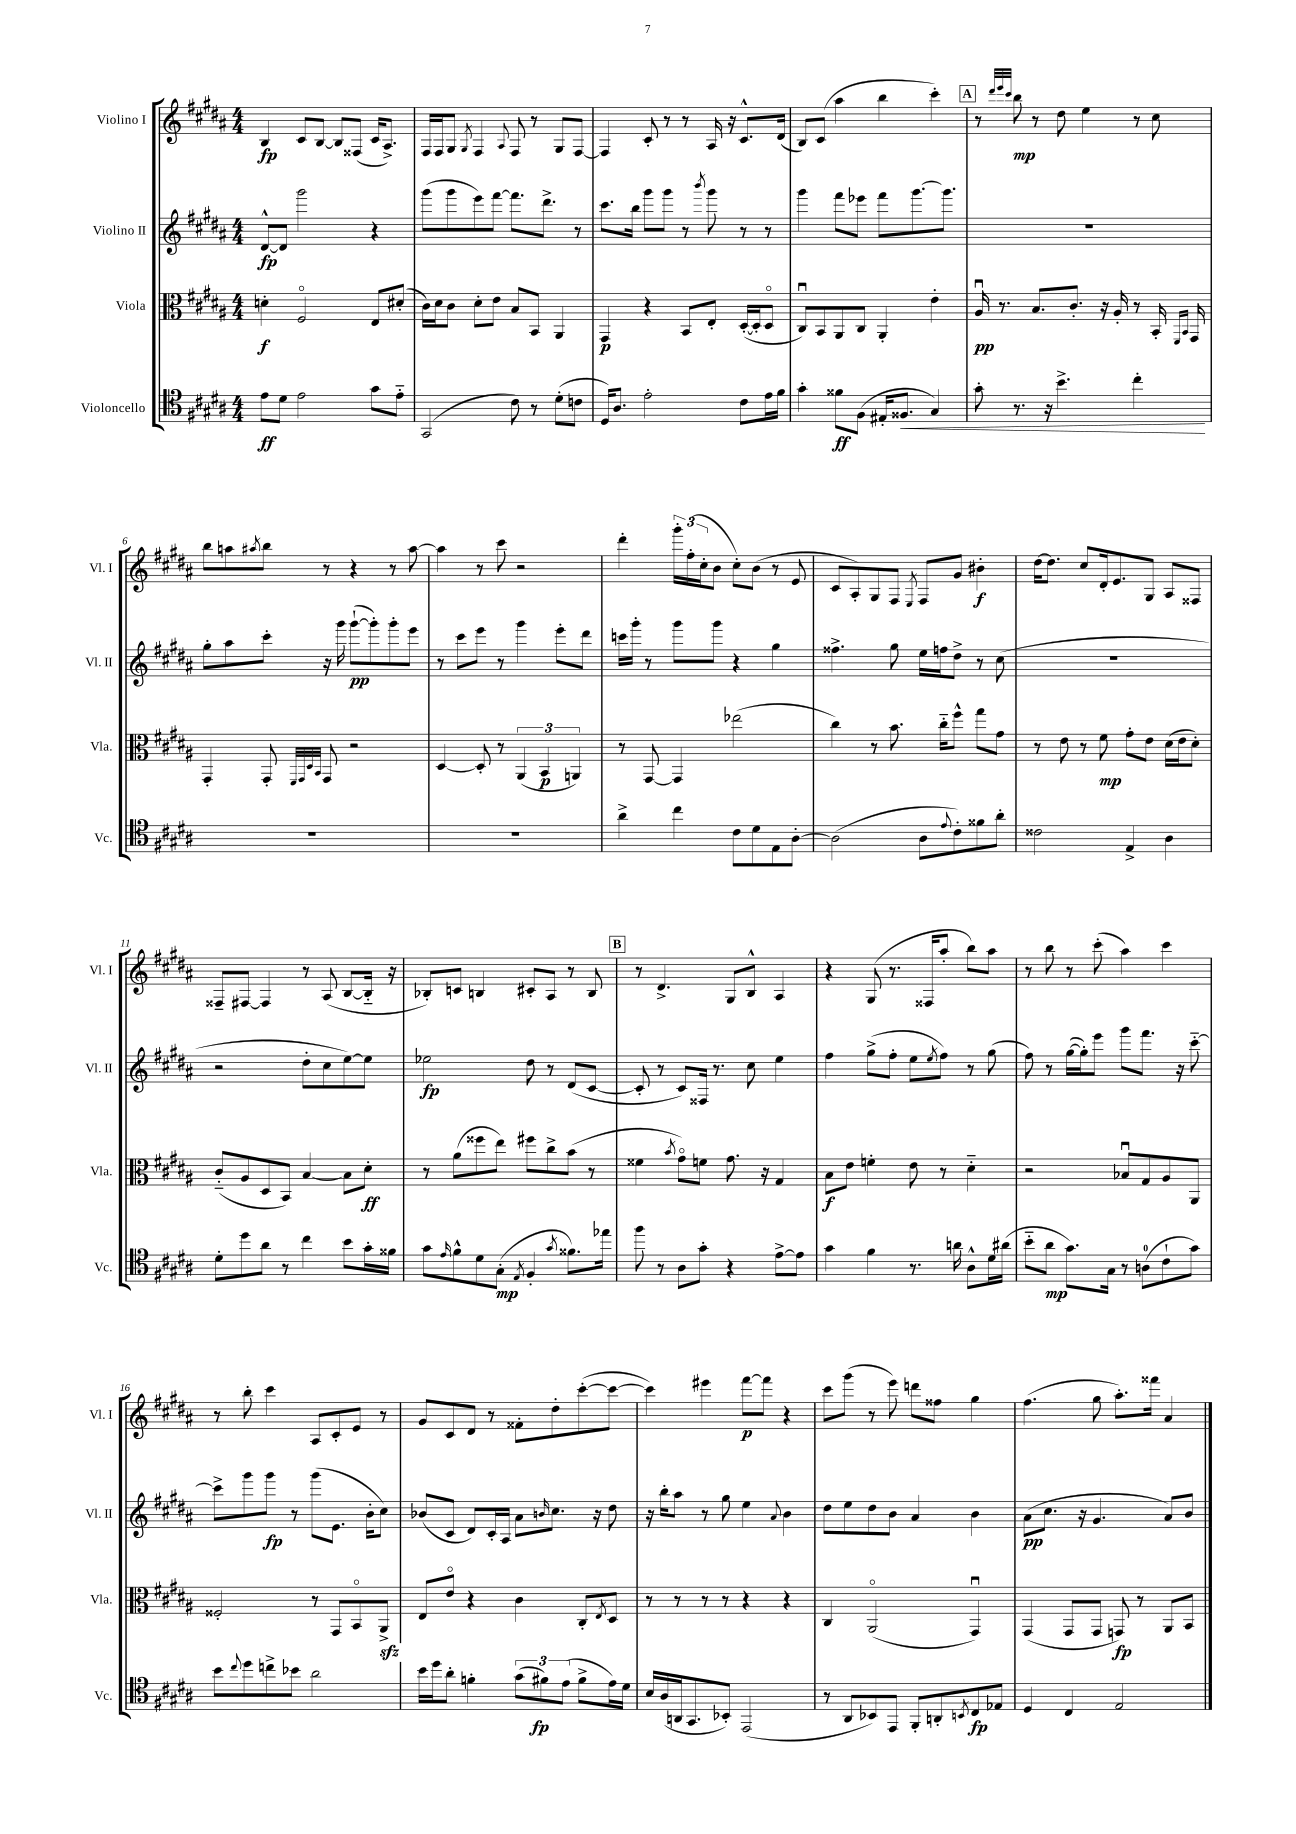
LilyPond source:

<<
\new StaffGroup <<
\new Staff = "s0" \with { instrumentName = "Violino I" shortInstrumentName = "Vl. I" } {
    \clef treble \key b \major \numericTimeSignature \time 4/4
    b4\fp cis'8 b8~ b8 fisis8( cis'16 ais8.->) |
    fis16 fis16 gis8 \acciaccatura { gis8 } fis4 \appoggiatura { ais8 } fis8 r8 gis8 fis8~ |
    fis4 cis'8-. r8 r8 ais16 r16 cis'8.-^ dis'16( |
    b8) cis'8( ais''4 b''4 cis'''4-.) |
    \mark \markup { \box "A" } r8 \grace { dis'''32 e'''32 cis'''32 } b''8\mp r8 dis''8 e''4 r8 cis''8 |
    b''8 a''8 \acciaccatura { ais''8 } b''8 r8 r4 r8 ais''8~ |
    ais''4 r8 cis'''8 r2 |
    dis'''4-. \tuplet 3/2 { gis'''16-. fis''16-.( cis''16-. } b'8 cis''8-.) b'8( r8 e'8 |
    cis'8 ais8-.) gis8 fis8 \acciaccatura { e8 } fis8 gis'8 bis'4-.\f |
    dis''16~ dis''8. cis''8 dis'16-. e'8. gis8 ais8 fisis8 |
    fisis8-- fis8~ fis4 r8 ais8( b8~ b16-_ r16 |
    bes8-.) c'8 b4 cis'8-. ais8 r8 b8 |
    \mark \markup { \box "B" } r8 dis'4.-> gis8 b8-^ ais4 |
    r4 gis8( r8. fisis16 ais''8-. b''8) ais''8 |
    r8 b''8 r8 cis'''8-.( ais''4) cis'''4 |
    r8 b''8-. cis'''4 ais8 cis'8-. e'8 r8 |
    gis'8 cis'8 dis'8 r8 fisis'8-. dis''8-. cis'''8~-.( cis'''8~ |
    cis'''4) eis'''4 fis'''8~\p fis'''8 r4 |
    cis'''8 gis'''8( r8 e'''8) d'''8 fisis''8 gis''4 |
    fis''4.( gis''8 ais''8.-.) fisis'''16 ais'4 \bar "|." |
}
\new Staff = "s1" \with { instrumentName = "Violino II" shortInstrumentName = "Vl. II" } {
    \clef treble \key b \major \numericTimeSignature \time 4/4
    dis'8~-^\fp dis'8 gis'''2 r4 |
    gis'''8( gis'''8 e'''8) fis'''8~ fis'''8. dis'''8.-> r8 |
    cis'''8. b''16 gis'''8 gis'''8 r8 \acciaccatura { b'''8 } gis'''8 r8 r8 |
    gis'''4 fis'''8 ees'''8 fis'''8 gis'''8.~ gis'''8. |
    \mark \markup { \box "A" } R1 |
    gis''8-. ais''8 cis'''8-. r16 gis'''16 gis'''8~-!\pp( gis'''8-.) gis'''8-. e'''8 |
    r8 cis'''8 e'''8 r8 gis'''4 e'''8-. dis'''8 |
    c'''16 gis'''16-. r8 gis'''8 gis'''8 r4 gis''4 |
    fisis''4.-> gis''8 e''16 f''16 dis''8-> r8 cis''8( |
    R1 |
    r2 dis''8-. cis''8 e''8~) e''8 |
    ees''2\fp dis''8 r8 dis'8( cis'8~ |
    \mark \markup { \box "B" } cis'8-. r8 cis'8) fisis16 r8. cis''8 e''4 |
    fis''4 gis''8->( fis''8-. e''8 \acciaccatura { e''8 } fis''8) r8 gis''8( |
    fis''8) r8 gis''16~( gis''16-.) e'''8 gis'''8 fis'''8. r16 cis'''8~-_ |
    cis'''8-> gis'''8 gis'''8\fp r8 gis'''8( e'8. b'16-. cis''8) |
    bes'8( cis'8 dis'8) cis'16-. ais16 ais'8 \grace { b'16 } cis''8. r16 dis''8 |
    r16 b''16-. ais''8 r8 gis''8 e''4 \appoggiatura { ais'8 } b'4 |
    dis''8 e''8 dis''8 b'8 ais'4 b'4 |
    ais'8\pp( cis''8. r16 gis'4. ais'8) b'8 \bar "|." |
}
\new Staff = "s2" \with { instrumentName = "Viola" shortInstrumentName = "Vla." } {
    \clef alto \key b \major \numericTimeSignature \time 4/4
    d'4-.\f fis2\flageolet e8 dis'8-.( |
    cis'16) dis'16 cis'8 dis'8-. e'8 b8 b,8 ais,4 |
    gis,4\p r4 b,8 e8-. dis16~-.( dis16-. dis8\flageolet |
    cis8\downbow) b,8 ais,8 cis8 ais,4-. e'4-. |
    \mark \markup { \box "A" } ais16\downbow\pp r8. b8. cis'8.-. r16 ais16-. r8 b,16-. \grace { fis,16 b,16 } gis,16 |
    gis,4-. gis,8-. \grace { fis,32 gis,32 dis32 b,32 } gis,8 r2 |
    dis4~ dis8-. r8 \tuplet 3/2 { ais,4( b,4\p a,4) } |
    r8 gis,8~ gis,4 ees''2( |
    cis''4) r8 b'8. cis''16-_ fis''8-^ gis''8 gis'8 |
    r8 e'8 r8 fis'8\mp gis'8-. e'8 dis'16( e'16 dis'8-.) |
    cis'8-_( ais8 dis8 b,8) b4~ b8 dis'8-.\ff |
    r8 ais'8( fisis''8 e''8) fis''8 cis''8-> b'8( r8 |
    \mark \markup { \box "B" } fisis'4 \acciaccatura { b'8 } gis'8\flageolet) f'8 gis'8. r16 gis4 |
    b8\f e'8 f'4-. e'8 r8 dis'4-_ |
    r2 bes8\downbow gis8 ais8 ais,8 |
    fisis2-. r8 gis,8 b,8\flageolet ais,8->\sfz |
    e8 e'8\flageolet r4 cis'4 cis8-. \acciaccatura { e8 } dis8 |
    r8 r8 r8 r8 r4 r4 |
    cis4 ais,2\flageolet( gis,4\downbow) |
    gis,4( gis,8 gis,8 g,8\fp) r8 ais,8 b,8 \bar "|." |
}
\new Staff = "s3" \with { instrumentName = "Violoncello" shortInstrumentName = "Vc." } {
    \clef tenor \key b \major \numericTimeSignature \time 4/4
    e'8\ff dis'8 e'2 gis'8 e'8-_ |
    gis,2( cis'8) r8 dis'8-.( c'8 |
    dis16) ais8. e'2-. cis'8 e'16 fis'16 |
    gis'4-. fisis'8\ff fis8( eis16-. fisis8.\< gis4) |
    \mark \markup { \box "A" } gis'8-. r8. r16 b'4.-> cis''4-.\! |
    R1 |
    R1 |
    ais'4-> cis''4 cis'8 dis'8 e8 ais8~-. |
    ais2( ais8 \appoggiatura { e'8 } cis'8-.) fisis'8 ais'8-. |
    cisis'2 e4-> ais4 |
    dis'8-. dis''8 ais'8 r8 cis''4 b'8 gis'16-. fisis'16 |
    gis'8 \grace { e'16 } fis'8-^ dis'8 gis8-.\mp( \acciaccatura { e8 } fis4-. \acciaccatura { gis'8 } fisis'8.) ees''16 |
    \mark \markup { \box "B" } fis''8 r8 ais8 gis'8-. r4 e'8~-> e'8 |
    gis'4 fis'4 r8. a'16 ais8-^ dis'16 ais'16( |
    b'8-_ ais'8\mp gis'8.) gis16 r8 a8-0( cis'8-! gis'8) |
    b'8 \appoggiatura { cis''8 } dis''8 c''8-> bes'8 ais'2 |
    b'16 dis''16 ais'8-. f'4-. \tuplet 3/2 { gis'8( fis'8\fp) e'8( } fis'8-> e'16) dis'16 |
    b16 ais16( a,16 gis,8. bes,8-.) e,2( |
    r8 ais,8 bes,8) e,8 fis,8-. a,8-. \acciaccatura { b,8 } cis8\fp ees8 |
    dis4 cis4 e2 \bar "|." |
}
>>
>>
